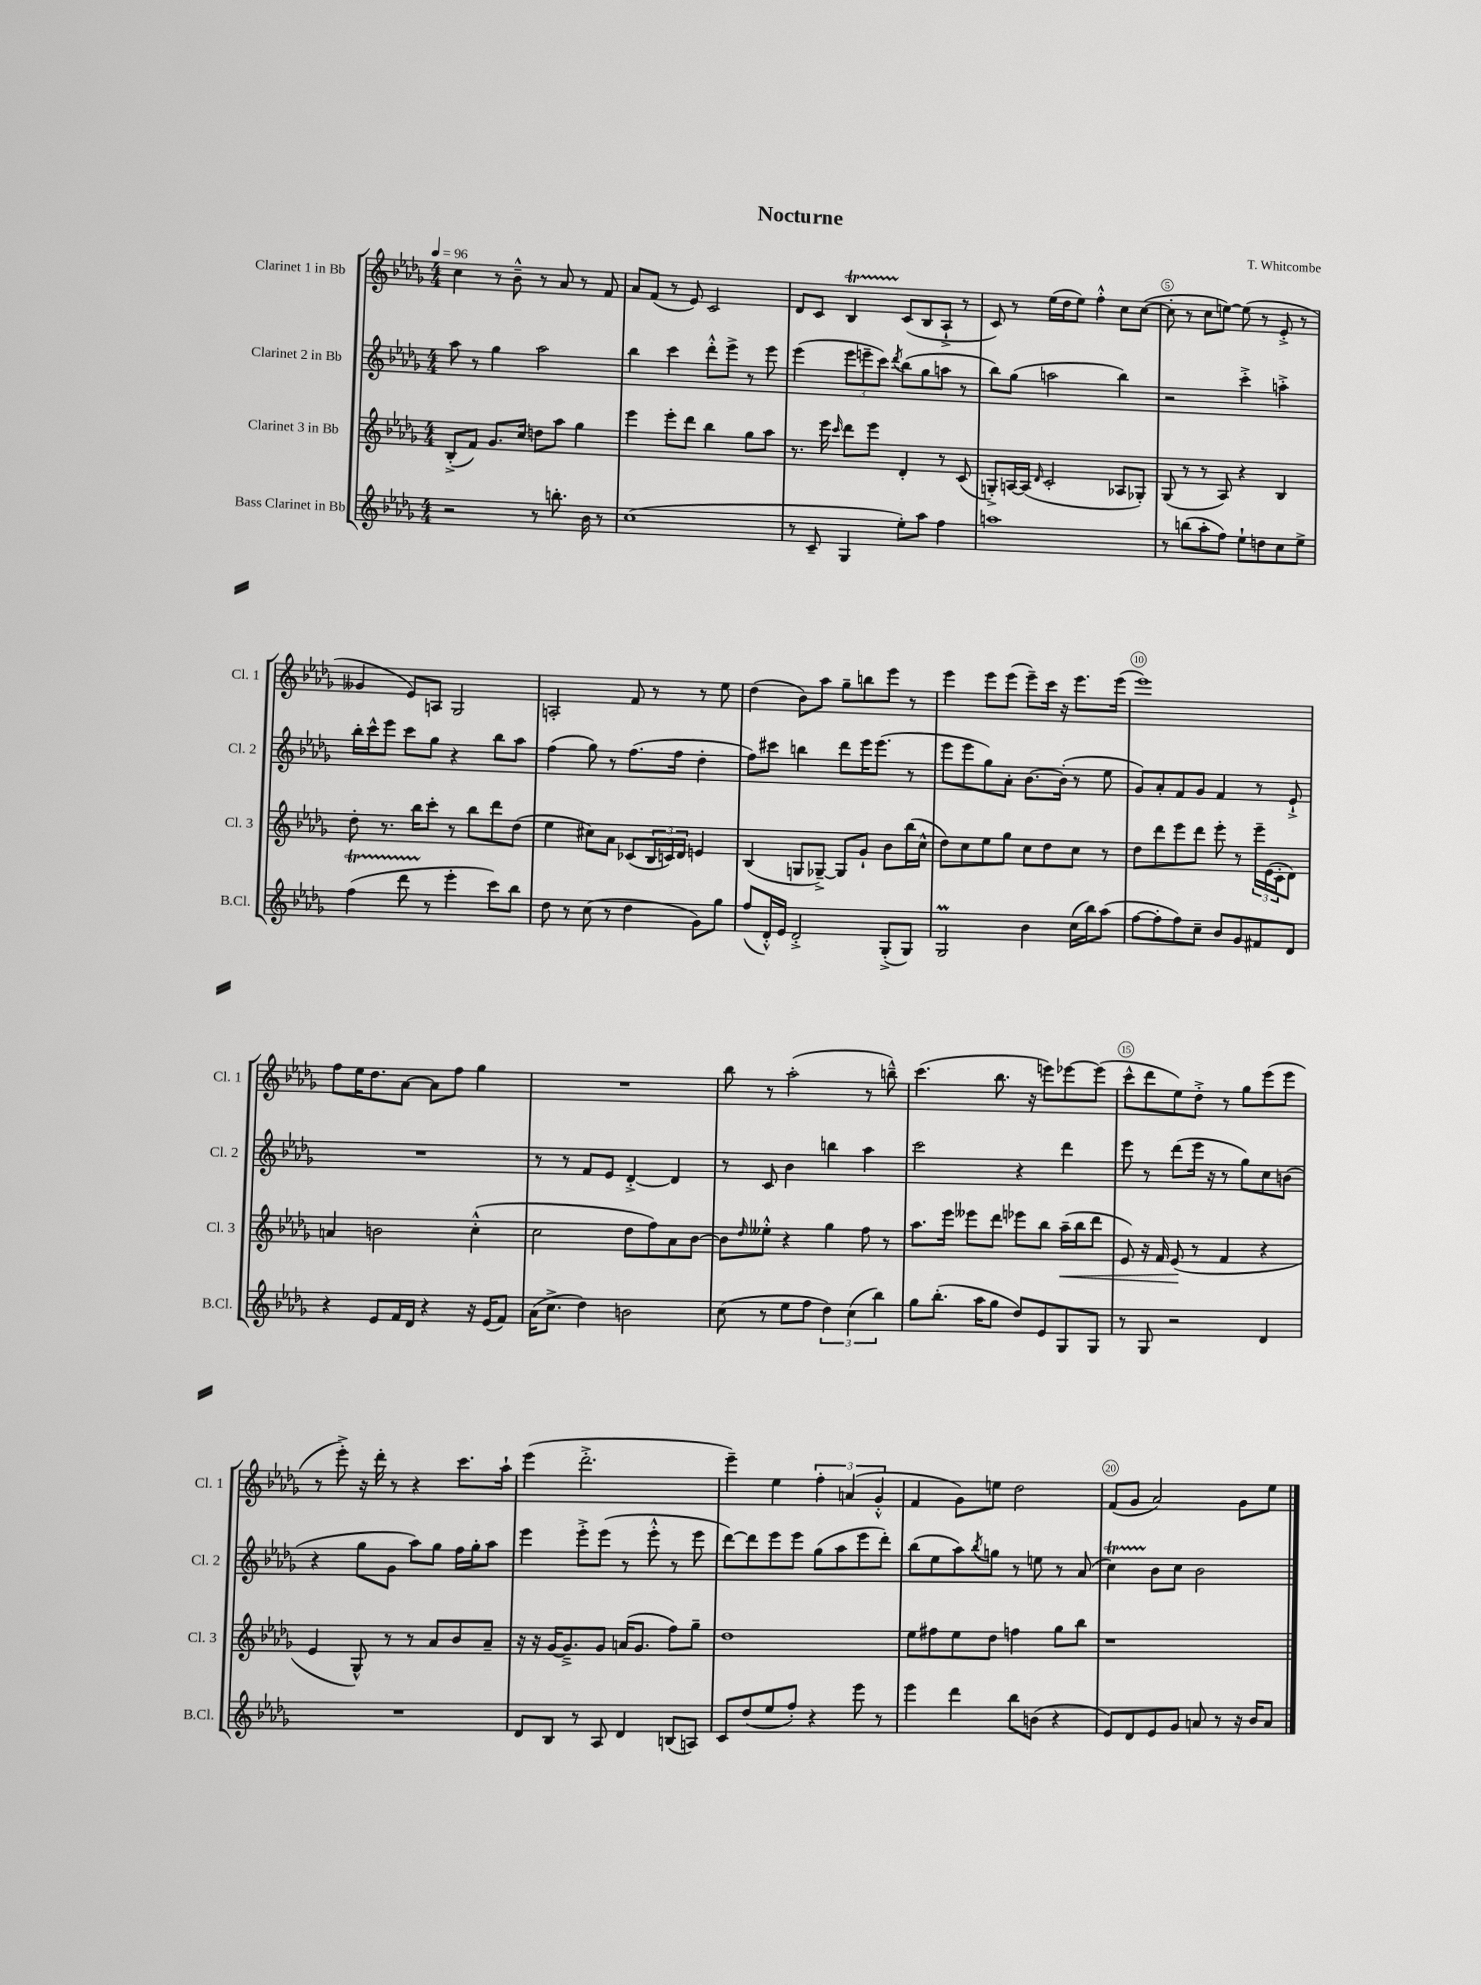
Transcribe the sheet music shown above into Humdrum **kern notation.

**kern	**kern	**dynam	**kern	**kern
*part4	*part3	*part3	*part2	*part1
*staff4	*staff3	*staff3	*staff2	*staff1
*I"Bass Clarinet in Bb	*I"Clarinet 3 in Bb	*	*I"Clarinet 2 in Bb	*I"Clarinet 1 in Bb
*I'B.Cl.	*I'Cl. 3	*	*I'Cl. 2	*I'Cl. 1
*clefG2	*clefG2	*	*clefG2	*clefG2
*k[b-e-a-d-g-]	*k[b-e-a-d-g-]	*	*k[b-e-a-d-g-]	*k[b-e-a-d-g-]
*M4/4	*M4/4	*	*M4/4	*M4/4
*MM96	*MM96	*	*MM96	*MM96
=1	=1	=1	=1	=1
2r	(8B-'^/L	.	8aa-\	4cc\
.	8f/J)	.	8r	.
.	8.g-/L	.	4gg-\	8r
.	.	.	.	8b-~^^\
.	16cc/Jk	.	.	.
8r	8ddn\L	.	2aa-\	8r
8.bbn'\	8aa-\J	.	.	8a-/
.	4gg-\	.	.	8r
16b-\	.	.	.	.
8r	.	.	.	8f/
=2	=2	=2	=2	=2
(1cc	4eee-\	.	4bb-\	8a-/L
.	.	.	.	(8f/J
.	8eee-'\L	.	4ccc\	8r
.	8ddd-\J	.	.	8e-/)
.	4bb-\	.	8ddd-'^^\L	2c/
.	.	.	8eee-^\J	.
.	8gg-\L	.	8r	.
.	8aa-\J	.	8eee-\	.
=3	=3	=3	=3	=3
8r	8.r	.	(4eee-\	8d-/L
8c~/	.	.	.	8c/J
.	16eee-\	.	.	.
.	16qqccc/	.	.	.
4G-/	8ddd-\L	.	12eee-\L	4B-T/
.	.	.	12eeen~\	.
.	8eee-\J	.	.	.
.	.	.	12ccc\J)	.
.	.	.	8qddd-/	.
8ee-'\L)	4d-'/	.	(8bb-\L	(8c/L
8aa-\J	.	.	8gg-\	8B-/
4ff\	8r	.	8aan\J	8A-`^/J
.	(8c/	.	8r	8r
=4	=4	=4	=4	=4
1aan	8Gn'^/L)	.	8bb-\L)	8c/)
.	[16An/L	.	(8gg-\J	8r
.	(16A/JJ]	.	.	.
.	16qqd-/	.	.	.
.	2c'/	.	2aan\	(16ee-\LL
.	.	.	.	16dd-\J
.	.	.	.	8ee-\J)
.	.	.	.	4ff'^^\
.	8A-X/L	.	4bb-\)	8cc\L
.	8G-X'/J)	.	.	([8cc\J
=5	=5	=5	=5	=5
8r	(8G-/	.	2r	8cc'\]
(8bbn\L	8r	.	.	8r
8aa-'\	8r	.	.	8cc\L
8ff\J)	8A-/)	.	.	[8een\J)
8ee-`\L	4r	.	4ccc'^\	(8ee\]
8ddn\	.	.	.	8r
8cc\	4B-/	.	4aan'^\	8e-'^/
8ee-^\J	.	.	.	8r
!!LO:LB:g=z
=6	=6	=6	=6	=6
(4fft\	8dd-'\	.	16bb-'\LL	4g--X/
.	.	.	16ccc^^\J	.
.	8.r	.	8eee-\J	.
8ddd-TTT\	.	.	8ccc\L	8e-/L)
.	16bb-\KL	.	.	.
8r	8ccc'\J	.	8gg-\J	8An/J
4eee-'\	8r	.	4r	2G-/
.	8bb-\L	.	.	.
8ccc\L)	8ddd-\	.	8bb-\L	.
8bb-\J	(8dd-\J	.	8aa-\J	.
=7	=7	=7	=7	=7
8dd-\	4ee-\	.	(4ff\	2An'/
8r	.	.	.	.
(8cc\	8cc#X\L)	.	8gg-\)	.
8r	8a-\J	.	8r	.
4dd-\	(8c-X/L	.	(8.ff\L	8f/
.	24B-/L	.	.	8r
.	24cn/)	.	.	.
.	.	.	16ff\Jk	.
.	24d-/JJ	.	.	.
8g-\L)	4en/	.	4dd-'\	8r
8gg-\J	.	.	.	8ee-\
=8	=8	=8	=8	=8
(8ff/L	(4B-/	.	8ff\L)	(4dd-\
16d-'^^/L)	.	.	8ccc#X\J	.
16e-/JJ	.	.	.	.
2d-'^/	8Gn/L	.	4bbn\	8b-\L)
.	[8G-X~^/J)	.	.	8aa-\J
.	8G-/L]	.	8ddd-\L	8gg-~\L
.	8g-`/J	.	16eee-\K	8bbn\
.	.	.	(8.eee-\J	.
(8G-'^/L	8b-\L	.	.	8eee-\J
8G-/J)	(16bb-\L	.	8r	8r
.	16cc^^\JJ	.	.	.
=9	=9	=9	=9	=9
2G-M/	8dd-\L)	.	8eee-\L	4eee-\
.	8cc\	.	8eee-\	.
.	8ee-\	.	8gg-\)	8eee-\L
.	8gg-\J	.	8a-'\J	(8eee-\J
4b-\	8cc\L	.	[8.b-\L	8eee-~\L)
.	8dd-\	.	.	16ccc\Jk
.	.	.	(16b-'\Jk]	16r
(16cc\LL	8cc\J	.	8r	8.eee-\L
16bb-\J)	.	.	.	.
(8aa-\J	8r	.	8ee-\	.
.	.	.	.	(16eee-\Jk
=10	=10	=10	=10	=10
[8ff\L	8dd-\L	.	8g-/L)	1eee-)
8ff'\]	8ddd-\	.	8a-'/	.
8ff\)	8eee-\	.	8f/	.
8cc~\J	8ddd-\J	.	8g-/J	.
8b-/L	8eee-'\	.	4f/	.
8g-/	8r	.	.	.
8f#X/	24eee-~\LL	.	8r	.
.	(24e-\	.	.	.
.	24c'\J	.	.	.
8d-/J	8d-\J)	.	8e-`^/	.
!!LO:LB:g=z
=11	=11	=11	=11	=11
4r	4an/	.	1r	8ff\L
.	.	.	.	16ee-\K
.	.	.	.	8.dd-\
8e-/L	2bn\	.	.	.
16f/L	.	.	.	[8a-\J
16d-/JJ	.	.	.	.
4r	.	.	.	8a-\L]
.	.	.	.	8ff\J
16r	(4cc'^^\	.	.	4gg-\
(16e-/KL	.	.	.	.
8f/J)	.	.	.	.
=12	=12	=12	=12	=12
(16a-\KL	2cc\	.	8r	1r
8.cc^\J	.	.	.	.
.	.	.	8r	.
4dd-\)	.	.	8f/L	.
.	.	.	8e-/J	.
2bn\	8dd-\L	.	[4d-'^/	.
.	8ff\)	.	.	.
.	8a-\	.	4d-/]	.
.	[8b-\J	.	.	.
=13	=13	=13	=13	=13
(8cc\	8b-\L]	.	8r	8bb-\
.	16qqdd-/	.	.	.
8r	8ee--X'^^\J	.	8c/	8r
8ee-\L	4r	.	4b-\	(2aa-'\
8ff\J	.	.	.	.
6dd-\)	4gg-\	.	4bbn\	.
(6cc\	.	.	.	.
.	8ff\	.	4aa-\	8r
6bb-\)	.	.	.	.
.	8r	.	.	8bbn~^^\)
=14	=14	=14	=14	=14
8gg-\L	8.aa-\L	.	2ccc\	(4.ccc\
(8.bb-'\J	.	.	.	.
.	16eee-\Jk	.	.	.
.	8eee--X\L	.	.	.
16aa-\KL	.	.	.	.
8gg-\J	8ddd-\J	.	.	8.bb-\
8dd-/L)	8eee-X\L	.	4r	.
.	.	.	.	16r
8e-/	8bb-\J	.	.	8eeen\L)
!	!	!LO:HP:b	!	!
8G-/	(16aa-~\LL	<	4ddd-\	[8eee-X\
.	16bb-\J	.	.	.
8G-/J	8ddd-\J	.	.	(8eee-\J]
=15	=15	=15	=15	=15
8r	8e-/)	.	8eee-\	8ccc^^\L
8G-/	16r	.	8r	8ddd-\
.	16f/	.	.	.
2r	(8e-/	.	(8ddd-\L	8ee-\)
.	8r	[	16eee-\Jk	8dd-'^\J
.	.	.	16r	.
.	4f/	.	8r	8r
.	.	.	8gg-\L)	8gg-\L
4d-/	4r	.	8cc\	(8eee-\
.	.	.	(8bn\J	8eee-\J
!!LO:LB:g=z
=16	=16	=16	=16	=16
1r	4e-/	.	4r	8r
.	.	.	.	8eee-'^\)
.	8G-^^/)	.	8gg-\L	16r
.	.	.	.	16ddd-'\
.	8r	.	8g-\J	8r
.	8r	.	8aa-\L)	4r
.	8a-/L	.	8gg-\J	.
.	8b-/	.	16ff\LL	8.ccc\L
.	.	.	16gg-'\J	.
.	8a-~/J	.	8aa-\J	.
.	.	.	.	16aa-`\Jk
=17	=17	=17	=17	=17
8d-/L	16r	.	4eee-\	(4eee-\
.	16r	.	.	.
8B-/J	[16g-/KL	.	.	.
.	8.g-~^/]	.	.	.
8r	.	.	8eee-'^\L	2.ddd-'^\
8A-/	8g-/J	.	(8eee-\J	.
4d-/	(16an/KL	.	8r	.
.	8.g-/J	.	.	.
.	.	.	8eee-'^^\	.
(8Bn/L	8ff\L)	.	8r	.
8An/J)	8gg-~\J	.	8eee-\	.
=18	=18	=18	=18	=18
8c/L	1dd-	.	[8ddd-\L)	4eee-~\)
(8dd-/	.	.	8ddd-\]	.
8ee-/	.	.	8eee-\	4ee-\
8ff'/J)	.	.	8eee-\J	.
4r	.	.	(8gg-\L	6ff'\
.	.	.	8aa-\	.
.	.	.	.	(6an/
8eee-\	.	.	8eee-\	.
.	.	.	.	6g-'^^/
8r	.	.	8ddd-'\J)	.
=19	=19	=19	=19	=19
4eee-\	8ee-\L	.	(8bb-\L	4f/
.	8ff#X\	.	8ee-\	.
4ddd-\	8ee-\	.	8aa-\)	8g-\L)
.	.	.	8qbb-/	.
.	8dd-\J	.	8ggn\J	8een\J
8bb-\L	4ffn\	.	8r	2dd-\
(8bn\J	.	.	8een\	.
4r	8gg-\L	.	8r	.
.	8bb-\J	.	(8a-/	.
=20	=20	=20	=20	=20
8e-/L)	1r	.	4cct\)	(8f/L
8d-/	.	.	.	8g-/J
8e-/	.	.	8b-\L	2a-/)
8g-/J	.	.	8cc\J	.
8an/	.	.	2b-\	.
8r	.	.	.	.
16r	.	.	.	8g-\L
16b-/KL	.	.	.	.
8a/J	.	.	.	8ee-\J
==	==	==	==	==
*-	*-	*-	*-	*-
